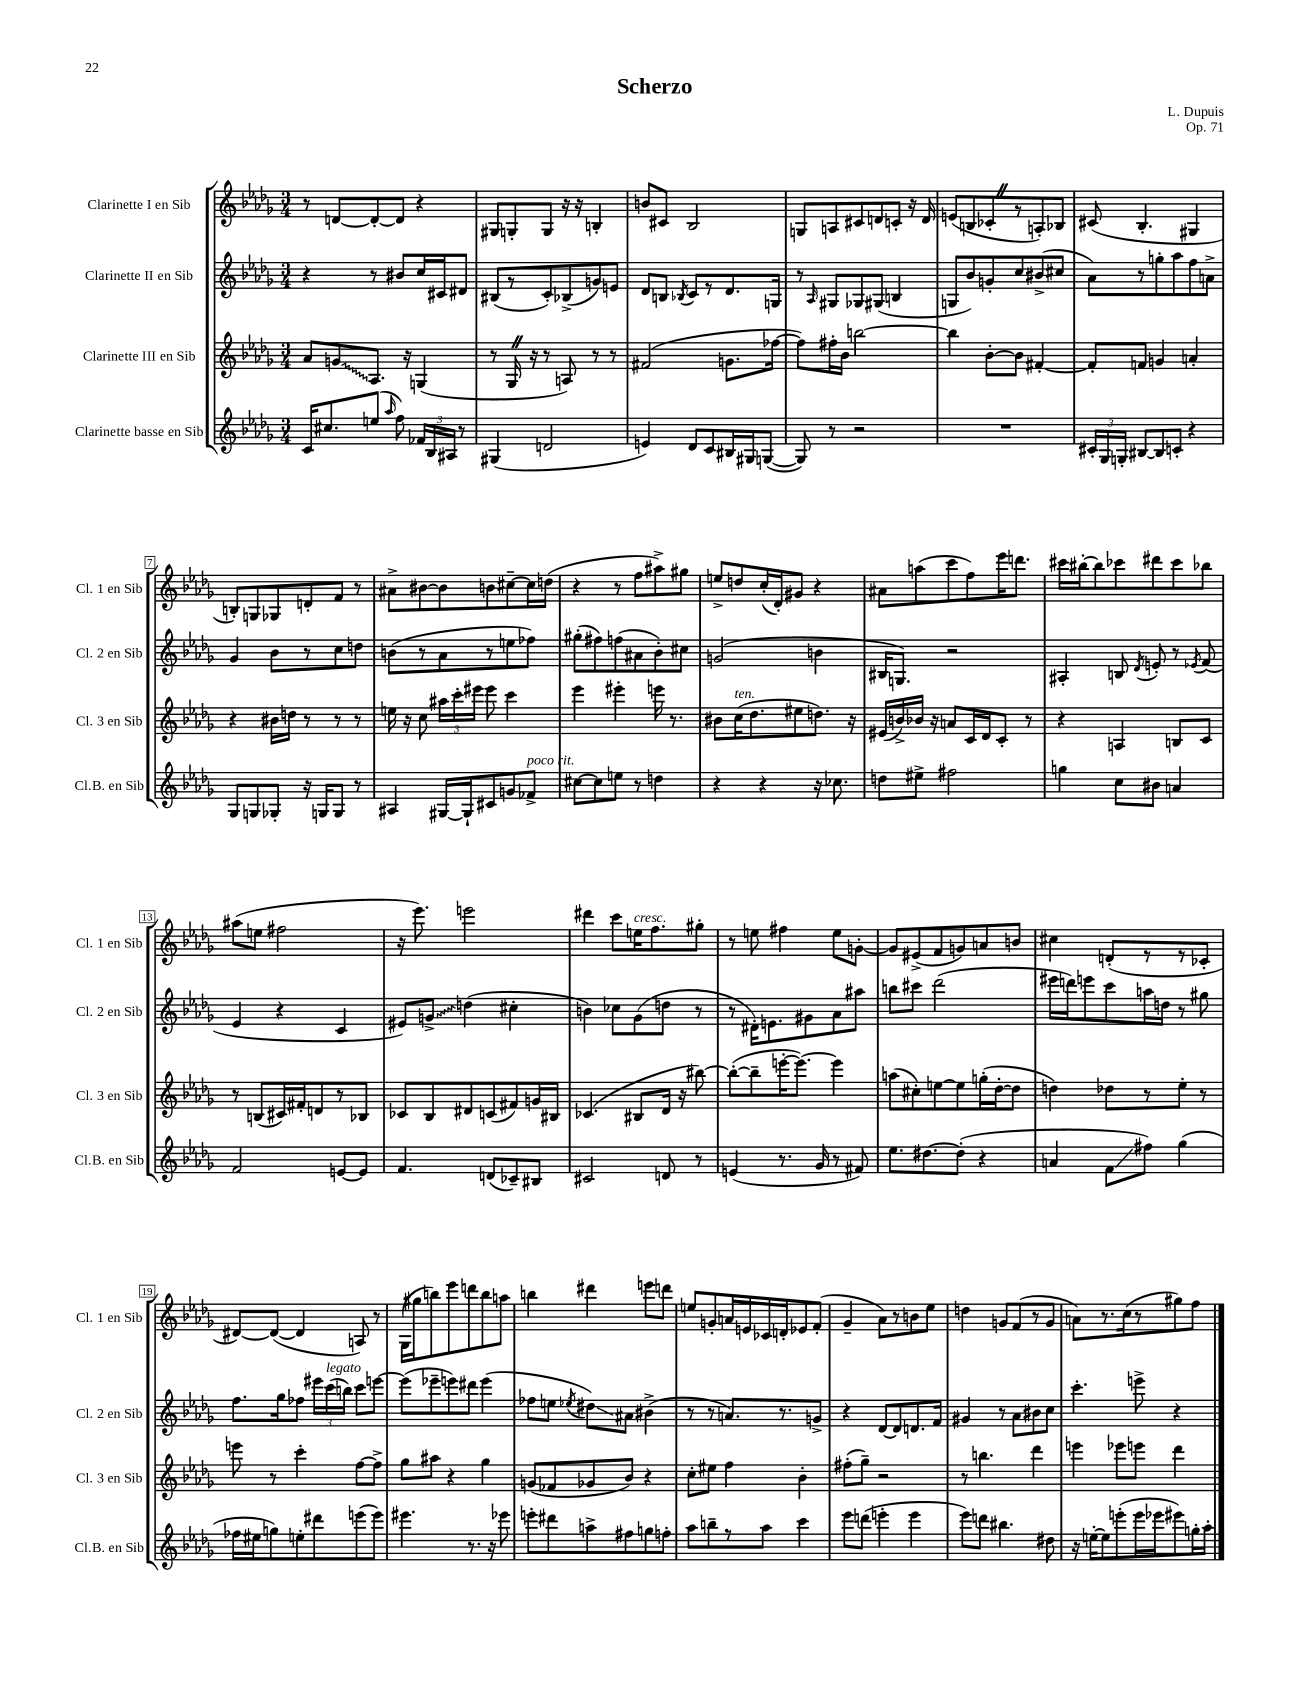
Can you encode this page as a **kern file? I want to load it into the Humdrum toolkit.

**kern	**kern	**kern	**kern
*staff4	*staff3	*staff2	*staff1
*clefG2	*clefG2	*clefG2	*clefG2
*k[b-e-a-d-g-]	*k[b-e-a-d-g-]	*k[b-e-a-d-g-]	*k[b-e-a-d-g-]
*M3/4	*M3/4	*M3/4	*M3/4
16c/LK	8a-/L	4r	8r
8.cc#/	.	.	.
.	8g/	.	[8d/L
(8ee/J	8.A-/J	8r	8d'/_
16qqaa-/	.	.	.
8ff\)	.	8b#/L	8d/]J
.	16r	.	.
24f-/LL	(4G/	16cc/L	4r
24B-/	.	.	.
.	.	16c#/J	.
24A#/JJ	.	.	.
8r	.	8d#/J	.
=	=	=	=
(4G#/	8r	(8B#/L	8G#/L
.	16G-/	8r	8G'/
.	16r	.	.
2d/	8r	8c'/)	8G/J
.	8A/)	(8B-^/	16r
.	.	.	16r
.	8r	8g/)	4B'/
.	8r	8e/J	.
=	=	=	=
4e/)	(2f#/	8d-/L	8b/L
.	.	8B/J	8c#/J
.	.	8qB-/	.
8d-/L	.	8c/L	2B-/
8c/	.	8r	.
16B#/L	8.g\L	8.d-/	.
16G#/J	.	.	.
([8G/J	.	.	.
.	[16ff-\Jk	16G/Jk	.
=	=	=	=
8G/])	8ff-\]L)	8r	8G/L
.	.	16qqA-/	.
8r	16ff#'\L	8G#/L	8A/
.	16b-\JJ	.	.
2r	[2bb\	8G-/	8c#/
.	.	(8G#/J	8d/
.	.	4B/	8c'/J
.	.	.	16r
.	.	.	16d/
=	=	=	=
2.r	4bb\]	8G/L	(8e/L
.	.	8b-/)	8B/
.	[8b-'\L	8g'/	8c-'/
.	8b-\]J	8cc/	8r
.	[4f#'/	(8b#^/	8A'/)
.	.	8cc#/J	8B-/J
=	=	=	=
24c#'/LL	8f#'/]L	8a-\L)	(8c#/
24G-/	.	.	.
24G'/JJ	.	.	.
[8B#/L	8f/J	8r	4.B-'/
8B#/]	4g/	8gg'\	.
8c'/J	.	8aa-\	.
4r	4a'/	8ff\	4G#/
.	.	8a^\J	.
=	=	=	=
8G-/L	4r	4g-/	8B'/L)
8G/	.	.	8G/
8G-'/J	16b#\LL	8b-\L	8G-/
.	16dd\JJ	.	.
16r	8r	8r	8d'/
16G/LK	.	.	.
8G/J	8r	8cc\	8f/J
8r	8r	8dd\J	8r
=	=	=	=
4A#/	16ee\	(8b\L	8a#^\L
.	16r	.	.
.	8cc\	8r	[8b#\
[16G#/LL	24aa#\LL	8a-\	8b#\]
.	24ccc'\	.	.
16G#`/]J	.	.	.
.	24eee#\JJ	.	.
8c#/	8eee#\	8r	8b\
8g/	4ccc\	8ee\	[8cc#~\
8f-^/J	.	8ff-\J)	16cc#\]L
.	.	.	(16dd\JJ
=	=	=	=
[8cc#\L	4eee-\	(8gg#'\L	4r
8cc#\]	.	8ff#\)	.
8ee\J	4eee#'\	(8ff\	8r
8r	.	8a#\	8ff\L
4dd\	16eee\	8b-'\)	8aa#^\)
.	8.r	.	.
.	.	8cc#\J	8gg#\J
=	=	=	=
4r	8b#\L	(2g/	8ee^/L
.	(16cc\K	.	8dd/
.	8.dd-\	.	.
4r	.	.	(16cc'/L
.	.	.	16d-'/J)
.	8ee#\	.	8g#/J
16r	8.dd\J)	4b\	4r
8.cc-\	.	.	.
.	16r	.	.
=	=	=	=
8dd\L	(16e#/LL	16B#/LK	8a#\L
.	16b^/)	8.G/J)	.
8ee#^\J	16b-/JJ	.	(8aa\
.	16r	.	.
2ff#\	8a/L	2r	8ccc\
.	16c/L	.	8ff\)
.	16d-/J	.	.
.	8c'/J	.	16eee-\K
.	.	.	8.ddd\J
.	8r	.	.
=	=	=	=
4gg\	4r	4A#'/	16ccc#\LL
.	.	.	[16bb#'\J
.	.	.	8bb#\]
8cc\L	4A/	8B/	8ccc-\
.	.	8qd-/	.
8b#\J	.	8e'/	8ddd#\
4a/	8B/L	8r	8ccc-\
.	.	8qe-/	.
.	8c/J	(8f/	8bb-\J
=	=	=	=
2f/	8r	4e-/	(8aa#\L
.	(8B/L	.	8ee\J
.	16c#/L)	4r	2ff#\
.	16f#'/J	.	.
.	8d/	.	.
[8e/L	8r	4c/	.
8e/]J	8B-/J	.	.
=	=	=	=
4.f/	8c-/L	8e#/L)	16r
.	.	.	8.eee-\)
.	8B-/	8g^/J	.
.	8d#/	(4dd\	2eee\
(8d/L	(8c/	.	.
8c-~/)	8f#/)	4cc#'\	.
8B#/J	16g/L	.	.
.	16B#/JJ	.	.
=	=	=	=
2c#/	(4.c-/	4b\)	4ddd#\
.	.	8cc-\L	8ccc\L
.	8B#/L	(8g-\	16ee\K
.	.	.	8.ff\
8d/	16d-/Jk	8dd\J	.
.	16r	.	.
8r	[8bb#\)	8r	8gg#'\J
=	=	=	=
(4e/	(8bb#'\_L	8r	8r
.	8bb#~\]	16d#'\LK)	8ee\
.	.	8.e\	.
8.r	[16eee'\K	.	4ff#\
.	8.eee\_J)	.	.
.	.	8g#\	.
16g-/	.	.	.
8r	4eee\]	8a-\	8ee\L
8f#/)	.	8aa#\J	[8g'\J
=	=	=	=
8.ee-\L	(8aa\L	8bb\L	8g/]L
.	8cc#'\)	8ccc#\J	(8e#^/
[8.dd#\	.	.	.
.	[8ee\	(2ddd-\	8f/
(8dd#'\]J	8ee\]	.	8g/)
4r	(16gg'\L	.	8a/
.	[16dd-'\J	.	.
.	8dd-\]J	.	8b/J
=	=	=	=
4a/	4dd\)	16eee#\LL	4cc#\
.	.	16ddd\J)	.
.	.	8eee\	.
8f\L	8dd-\L	8ccc\	(8d'/L
8ff#\J)	8r	16aa\L	8r
.	.	16dd\JJ	.
(4gg-\	8ee-'\J	8r	8r
.	8r	8gg#\	8c-'/J
=	=	=	=
16ff-\LL	8eee\	8.ff\L	[8d#/L)
16ee#\J	.	.	.
8gg\)	8r	.	(8d#/_J
.	.	16gg-\k	.
8ee'\	4ccc'\	8ff-\J	4d#/]
8ddd#\	.	24eee#\LL	.
.	.	(24ccc\	.
.	.	24bb\JJ)	.
(8eee\	[8ff\L	8ccc\L	8A/)
8eee\J)	8ff^\]J	[8eee\J	8r
=	=	=	=
4.eee#\	8gg-\L	(8eee\]L	(16G-\LL
.	.	.	16gg#\J
.	8aa#\J	8eee-~\	8bb\)
.	4r	8eee\)	8eee-\
8.r	.	8ddd#\J	8ddd\
.	4gg-\	(4eee\	8bb\
16r	.	.	.
8eee-\	.	.	8aa\J
=	=	=	=
8eee'\L	(8g/L	8ff-\L	4bb\
8ddd#\	8f-/	8ee\J	.
.	.	8qee-/	.
8aa^\	8g-/	8dd#\L)	4ddd#\
8ff#\	8b-/J)	8a#\J	.
8gg\	4r	(4b#^\	8eee\L
8ff'\J	.	.	8ddd\J
=	=	=	=
8aa-\L	8cc'\L	8r	8ee/L
8bb~\	8ee#\J	8r	8g'/
8r	4ff\	8.a/L)	16a/L
.	.	.	16e/
8aa-\J	.	.	16c-/
.	.	8.r	16d'/J
4ccc\	4b-'\	.	8e-/
.	.	8g^/J	(8f'/J
=	=	=	=
8eee-\L	(8ff#'\L	4r	4g-~/
(8ddd\J	8gg-~\J)	.	.
4eee'\	2r	[8d-/L	8a-\L)
.	.	8d-/]	8r
4eee\	.	8.d/	8b\
.	.	.	8ee-\J
.	.	16f/Jk	.
=	=	=	=
8eee-\L)	8r	4g#/	4dd\
8ddd\J	4.bb\	.	.
4.bb#\	.	8r	8g/L
.	.	8a-\L	(8f/
.	4ddd-\	8b#\	8r
8dd#\	.	8cc\J	8g/J
=	=	=	=
16r	4eee\	4.ccc'\	8a\L)
[16ee'\LK	.	.	.
8ee\]	.	.	8.r
(8eee'\	8eee-\L	.	.
.	.	.	(16cc\k
16eee\L	8eee\J	8eee^\	8r
16eee-\J	.	.	.
8eee#\)	4ddd-\	4r	8gg#\)
16gg'\L	.	.	8ff\J
16aa-'\JJ	.	.	.
==	==	==	==
*-	*-	*-	*-
